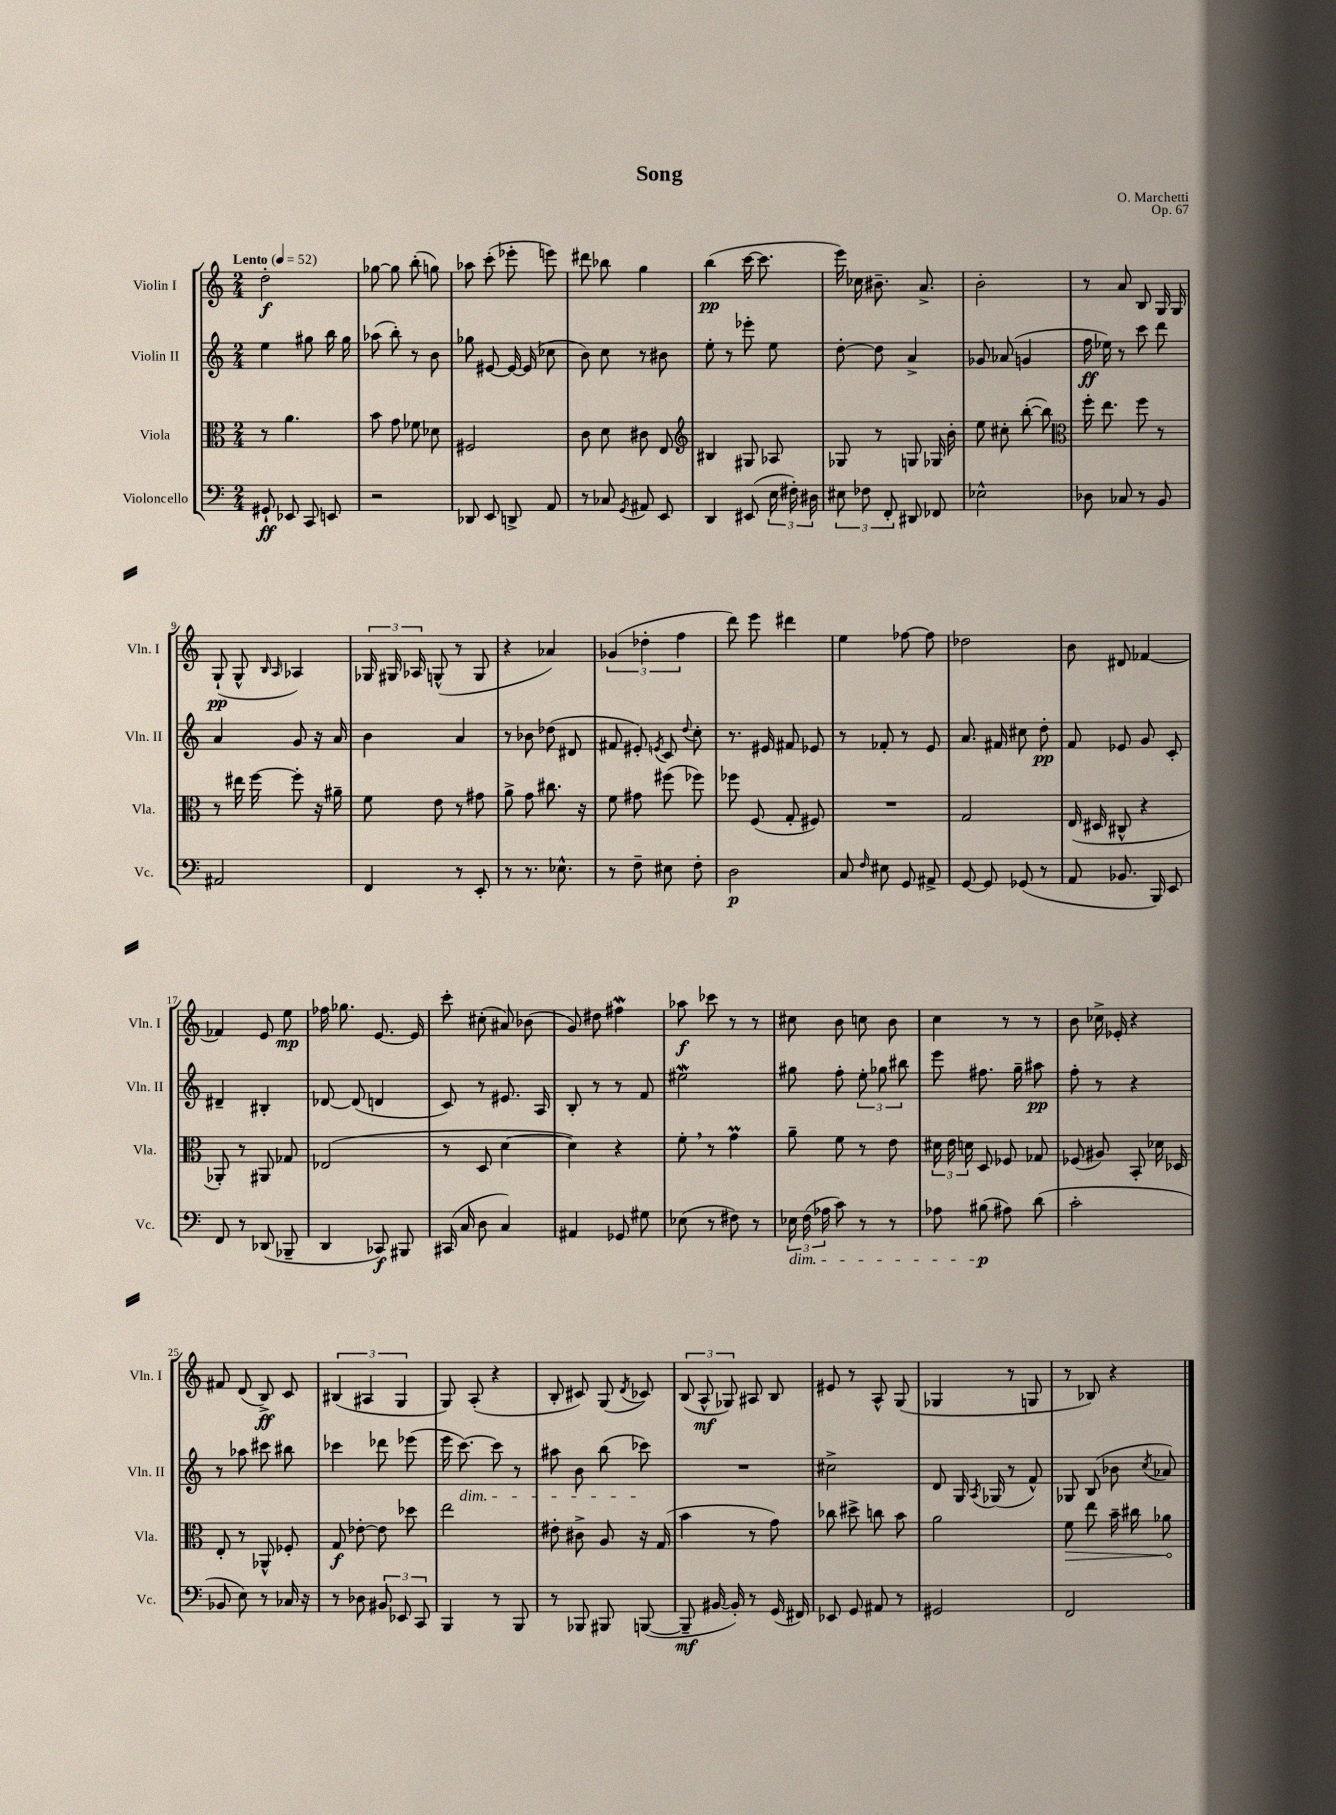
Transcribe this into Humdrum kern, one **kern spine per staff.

**kern	**dynam	**kern	**dynam	**kern	**dynam	**kern	**dynam
*part4	*part4	*part3	*part3	*part2	*part2	*part1	*part1
*staff4	*staff4	*staff3	*staff3	*staff2	*staff2	*staff1	*staff1
*I"Violoncello	*	*I"Viola	*	*I"Violin II	*	*I"Violin I	*
*I'Vc.	*	*I'Vla.	*	*I'Vln. II	*	*I'Vln. I	*
*clefF4	*	*clefC3	*	*clefG2	*	*clefG2	*
*k[]	*	*k[]	*	*k[]	*	*k[]	*
*M2/4	*	*M2/4	*	*M2/4	*	*M2/4	*
*MM52	*	*MM52	*	*MM52	*	*MM52	*
=1	=1	=1	=1	=1	=1	=1	=1
!	!	!	!	!	!	!LO:TX:a:B:t=Lento	!
8GG#X`/	ff	8r	.	4ee\	.	2dd'\	f
8EE-X/	.	4.a\	.	.	.	.	.
8CC/	.	.	.	8gg#X\	.	.	.
8EEn/	.	.	.	16bb\	.	.	.
.	.	.	.	16gg#\	.	.	.
=2	=2	=2	=2	=2	=2	=2	=2
2r	.	8b\	.	(8aa-X\	.	[8gg-X\	.
.	.	8g\	.	8bb'\)	.	8gg-\]	.
.	.	8f-X\	.	8r	.	(8bb'\	.
.	.	8d-X\	.	8b\	.	8ggn\)	.
=3	=3	=3	=3	=3	=3	=3	=3
8DD-X/	.	2F#X/	.	8gg-X\	.	8aa-X\	.
8EE/	.	.	.	[8e#X/	.	(8ccc'\	.
8DDn^/	.	.	.	16e#/_	.	8eee-X'\	.
.	.	.	.	(16e#/]	.	.	.
8AA/	.	.	.	8cc-X\	.	8eeen\)	.
=4	=4	=4	=4	=4	=4	=4	=4
8r	.	8c\	.	8b\)	.	8ddd#X\	.
8C-X/	.	8d\	.	8cc\	.	8bb-X\	.
8qGG/	.	.	.	.	.	.	.
8AA#X/	.	8c#X\	.	8r	.	4gg\	.
8EE/	.	8E/	.	8b#X\	.	.	.
=5	=5	=5	=5	=5	=5	=5	=5
*	*	*clefG2	*	*	*	*	*
4DD/	.	4B#X/	.	8ee'\	.	(4bb\	pp
.	.	.	.	8r	.	.	.
(8EE#X/	.	8G#X/	.	8eee-X'\	.	[16ccc\	.
.	.	.	.	.	.	8.ccc\]	.
24E\	.	8A-X/	.	8ee\	.	.	.
24F#X'\)	.	.	.	.	.	.	.
24D#X\	.	.	.	.	.	.	.
=6	=6	=6	=6	=6	=6	=6	=6
12E#X\	.	8G-X/	.	[8dd'\	.	16eee\)	.
.	.	.	.	.	.	16cc-X\	.
12F-X\	.	.	.	.	.	.	.
.	.	8r	.	8dd\]	.	8.b#X~\	.
12FF'/	.	.	.	.	.	.	.
8DD#X/	.	8Gn/	.	4a^/	.	.	.
.	.	.	.	.	.	8.a^/	.
8FF-X/	.	16G-X/	.	.	.	.	.
.	.	16b'\	.	.	.	.	.
=7	=7	=7	=7	=7	=7	=7	=7
2E-X^^\	.	8ee\	.	8g-X/	.	2b'\	.
.	.	8cc#X'\	.	(8a-X/	.	.	.
.	.	([8bb'\	.	4gn/	.	.	.
.	.	8bb\])	.	.	.	.	.
=8	=8	=8	=8	=8	=8	=8	=8
*	*	*clefC3	*	*	*	*	*
8D-X\	.	16ff'\	.	16ff\	ff	8r	.
.	.	8.ee\	.	16ee-X\)	.	.	.
8C-X/	.	.	.	8r	.	8a/	.
8r	.	8ff\	.	8ccc\	.	8B/	.
8BB/	.	8r	.	8ddd\	.	16G/	.
.	.	.	.	.	.	16G/	.
!!LO:LB:g=z
=9	=9	=9	=9	=9	=9	=9	=9
2AA#X/	.	8r	.	4a/	.	(8G`/	pp
.	.	16ee#X\	.	.	.	8G^^/	.
.	.	[16ff\	.	.	.	.	.
.	.	.	.	.	.	16qqB/	.
.	.	.	.	.	.	16qqA/	.
.	.	8ff'\]	.	8g/	.	4A-X/)	.
.	.	16r	.	16r	.	.	.
.	.	16a#X~\	.	16a/	.	.	.
=10	=10	=10	=10	=10	=10	=10	=10
4FF/	.	8f\	.	4b\	.	24G-X/	.
.	.	.	.	.	.	24G#X/	.
.	.	.	.	.	.	24A-X/	.
.	.	8e\	.	.	.	(8Gn^^/	.
8r	.	8r	.	4a/	.	8r	.
8EE'/	.	8g#X\	.	.	.	8G/	.
=11	=11	=11	=11	=11	=11	=11	=11
8r	.	8a^\	.	8r	.	4r	.
8.r	.	8g\	.	8b-X\	.	.	.
.	.	8.cc#X\	.	(8dd-X\	.	4a-X/)	.
8.E-X^^\	.	.	.	.	.	.	.
.	.	.	.	8d#X/	.	.	.
.	.	16r	.	.	.	.	.
=12	=12	=12	=12	=12	=12	=12	=12
8r	.	8f\	.	8f#X/	.	(6g-X/	.
8F~\	.	8g#X\	.	8e#X'/)	.	.	.
.	.	.	.	.	.	6dd-X'\	.
.	.	.	.	8qen/	.	.	.
8E#X\	.	(8ff#X\	.	8c/	.	.	.
.	.	.	.	.	.	6ff\	.
.	.	.	.	8qqdd/	.	.	.
8F'\	.	8ff-X\)	.	8cc'\	.	.	.
=13	=13	=13	=13	=13	=13	=13	=13
2D\	p	8ff-X\	.	8.r	.	8ddd\)	.
.	.	(8F/	.	.	.	8eee\	.
.	.	.	.	16e#X/	.	.	.
.	.	8G'/	.	8f#X/	.	4ddd#X\	.
.	.	8F#X/)	.	8e-X/	.	.	.
=14	=14	=14	=14	=14	=14	=14	=14
8C/	.	2r	.	8r	.	4ee\	.
16qqF/	.	.	.	.	.	.	.
8E#X\	.	.	.	8f-X'/	.	.	.
8GG/	.	.	.	8r	.	[8ff-X\	.
8AA#X^/	.	.	.	8e/	.	8ff-\]	.
=15	=15	=15	=15	=15	=15	=15	=15
[8GG/	.	2G/	.	8.a/	.	2dd-X\	.
8GG/]	.	.	.	.	.	.	.
.	.	.	.	16f#X/	.	.	.
(8GG-X/	.	.	.	8cc#X\	.	.	.
8r	.	.	.	8dd'\	pp	.	.
=16	=16	=16	=16	=16	=16	=16	=16
8AA/	.	(16E/	.	8f/	.	8b\	.
.	.	16D#X/	.	.	.	.	.
8.BB-X/	.	8C#X^^/	.	8e-X/	.	8d#X/	.
.	.	4r	.	8g/	.	[4f-X/	.
16BBB/)	.	.	.	.	.	.	.
8EE/	.	.	.	8c'/	.	.	.
!!LO:LB:g=z
=17	=17	=17	=17	=17	=17	=17	=17
8FF/	.	8AA-X'/)	.	4d#X~/	.	4f-X/]	.
8r	.	8r	.	.	.	.	.
(8DD-X/	.	8AA#X/	.	4B#X'/	.	8e/	.
8BBB-X~/	.	8G-X/	.	.	.	8ee\	mp
=18	=18	=18	=18	=18	=18	=18	=18
4DD/	.	(2E-X/	.	[8d-X/	.	16ff-X\	.
.	.	.	.	.	.	8.gg-X\	.
.	.	.	.	(8d-/]	.	.	.
8CC-X/)	f	.	.	4dn/	.	[8.e/	.
8BBB#X/	.	.	.	.	.	.	.
.	.	.	.	.	.	16e/]	.
=19	=19	=19	=19	=19	=19	=19	=19
(16CC#X/	.	8r	.	8c/)	.	8ccc'\	.
16C/	.	.	.	.	.	.	.
8D\	.	8D/	.	8r	.	(8cc#X'\	.
4C/)	.	[4d\	.	8.e#X/	.	8a#X/)	.
.	.	.	.	.	.	(8b-X\	.
.	.	.	.	16A/	.	.	.
=20	=20	=20	=20	=20	=20	=20	=20
4AA#X/	.	4d\])	.	8B'/	.	8g/)	.
.	.	.	.	8r	.	8dd#X\	.
8GG-X/	.	4r	.	8r	.	4ff#XW\	.
8G#X\	.	.	.	8f/	.	.	.
=21	=21	=21	=21	=21	=21	=21	=21
(8E-X\	.	8f',\	.	2ee#XW\	.	8aa-X\	f
8r	.	8r	.	.	.	8ccc-X\	.
8F#X\)	.	4gM\	.	.	.	8r	.
8r	.	.	.	.	.	8r	.
=22	=22	=22	=22	=22	=22	=22	=22
!LO:TX:b:i:t=dim.	!	!	!	!	!	!	!
24E-X\	.	8a~\	.	8gg#X\	.	8cc#X\	.
(24F\	.	.	.	.	.	.	.
24A-X\	.	.	.	.	.	.	.
8c\)	.	8f\	.	8ff'\	.	8b\	.
8r	.	8r	.	12ee'\	.	8ccn\	.
.	.	.	.	12gg-X\	.	.	.
8r	.	8e\	.	.	.	8b\	.
.	.	.	.	12bb#X\	.	.	.
=23	=23	=23	=23	=23	=23	=23	=23
8A-X\	.	24d#X\	.	8eee\	.	4cc\	.
.	.	24e\	.	.	.	.	.
.	.	24dn\	.	.	.	.	.
(8B#X\	p	8D/	.	8.ff#X\	.	.	.
8A#X\)	.	8F-X/	.	.	.	8r	.
.	.	.	.	16gg~\	.	.	.
(8d\	.	8G-X/	.	8aa#X\	pp	8r	.
=24	=24	=24	=24	=24	=24	=24	=24
2c'\	.	(8F-X/	.	8ff'\	.	8b\	.
.	.	8A#X/)	.	8r	.	16cc-X^\	.
.	.	.	.	.	.	16e-X'/	.
.	.	8BB'/	.	4r	.	4r	.
.	.	16d-X\	.	.	.	.	.
.	.	16D-X/	.	.	.	.	.
!!LO:LB:g=z
=25	=25	=25	=25	=25	=25	=25	=25
8BB-X/	.	8E'/	.	8r	.	8f#X/	.
8E\)	.	8r	.	8aa-X\	.	(8d/	.
8r	.	8AA-X^^/	.	8ccc#X\	.	8B^/)	ff
16C-X/	.	8F-X'/	.	8bb#X\	.	8c/	.
16r	.	.	.	.	.	.	.
=26	=26	=26	=26	=26	=26	=26	=26
8r	.	8G/	f	4ccc-X\	.	(6B#X/	.
8D-X\	.	[8e-X'\	.	.	.	.	.
.	.	.	.	.	.	6A#X/	.
12BB#X/	.	8e-\]	.	8ddd-X\	.	.	.
12EE-X/	.	.	.	.	.	6G/	.
.	.	8dd-X\	.	(8eee-X\	.	.	.
12CC/	.	.	.	.	.	.	.
=27	=27	=27	=27	=27	=27	=27	=27
4BBB/	.	2ee\	.	16eee\	.	8G/)	.
!	!	!	!	!LO:TX:b:i:t=dim.	!	!	!
.	.	.	.	[8.ccc\)	.	.	.
.	.	.	.	.	.	(8A'/	.
8r	.	.	.	8ccc\]	.	4r	.
8BBB/	.	.	.	8r	.	.	.
=28	=28	=28	=28	=28	=28	=28	=28
8r	.	8e#X'\	.	8aa#X\	.	8B'/	.
8BBB-X/	.	8c#X^\	.	8b\	.	8c#X/)	.
8BBB#X/	.	8A/	.	(8bb\	.	(8G/	.
.	.	.	.	.	.	8qd/	.
([8BBBn/	.	16r	.	8ccc-X\)	.	8c-X/)	.
.	.	(16G/	.	.	.	.	.
=29	=29	=29	=29	=29	=29	=29	=29
8BBB~/]	mf	4b\	.	2r	.	(12B/	.
.	.	.	.	.	.	12A^^/	mf
[16BB#X/	.	.	.	.	.	.	.
.	.	.	.	.	.	12G-X/)	.
16BB#'/])	.	.	.	.	.	.	.
8r	.	8r	.	.	.	8A#X/	.
(16GG/	.	8g\)	.	.	.	8B/	.
16FF#X/)	.	.	.	.	.	.	.
=30	=30	=30	=30	=30	=30	=30	=30
8EE-X/	.	8cc-X\	.	2cc#X^\	.	8e#X/	.
8GG/	.	8dd#X^\	.	.	.	8r	.
8AA#X/	.	8ccn\	.	.	.	8A^^/	.
8r	.	8b\	.	.	.	(8G/	.
=31	=31	=31	=31	=31	=31	=31	=31
2GG#X/	.	2a\	.	8d/	.	4G-X/	.
.	.	.	.	16G/	.	.	.
.	.	.	.	8qA/	.	.	.
.	.	.	.	(16G-X/	.	.	.
.	.	.	.	8r	.	8r	.
.	.	.	.	8f^^/)	.	8Gn/	.
=32	=32	=32	=32	=32	=32	=32	=32
!	!	!	!LO:HP:b	!	!	!	!
2FF/	.	8f\	>	8G-X/	.	8r	.
.	.	8ee\	.	(8B/	.	8B-X/)	.
.	.	16b~\	.	8b-X\	.	4r	.
.	.	16cc#X\	.	.	.	.	.
.	.	.	.	8qcc/	.	.	.
.	.	8a-X\	.	8a-X/)	.	.	.
.	.	.	]	.	.	.	.
==	==	==	==	==	==	==	==
*-	*-	*-	*-	*-	*-	*-	*-
